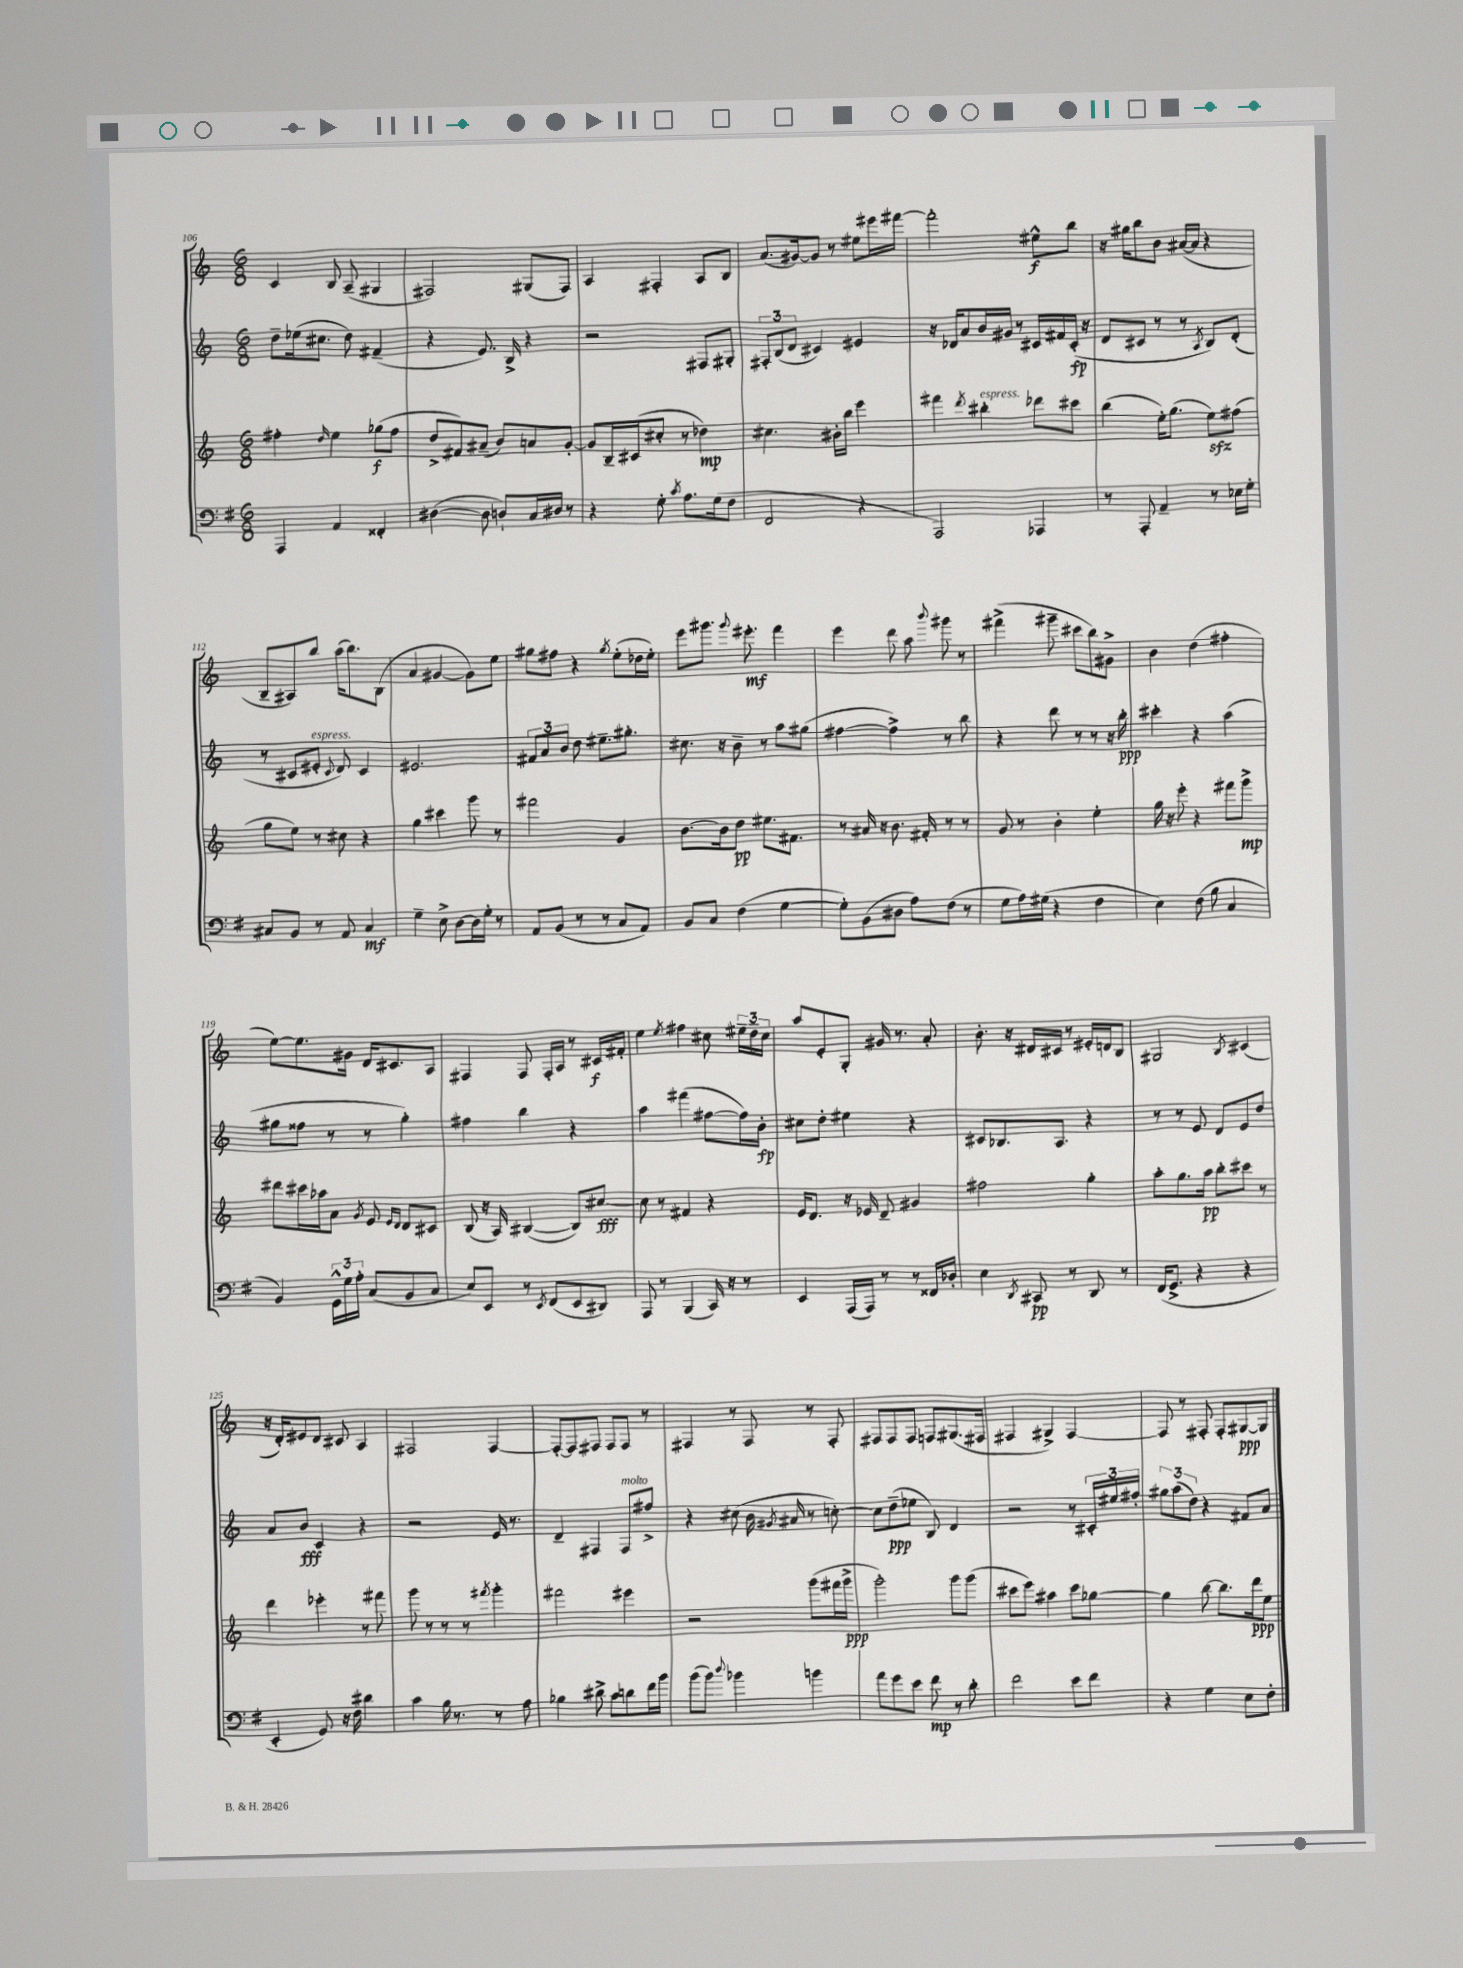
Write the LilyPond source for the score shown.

<<
\new StaffGroup <<
\new Staff = "s0" {
    \clef treble \key c \major \numericTimeSignature \time 6/8
    \autoBeamOff c'4 b8 a8--( gis4 |
    fis2) gis8[( fis8]) |
    a4 fis4-. a8[ b8] |
    a'8.[( gis'16~) gis'8] r8 eis''8[ eis'''16 fis'''16]~ |
    fis'''2-. eis''8[-^\f b''8] |
    r16 gis''16[ b''8 b'8] ais'16[~( ais'16] r4 |
    b8[-- ais8) b''8] a''16[( b''8.) b8]( |
    a'4 gis'4~ gis'8[) e''8] |
    gis''8[ fis''8] r4 \acciaccatura { gis''8 } e''8[-.( des''16 e''16]-.) |
    e'''8[ gis'''8.] \appoggiatura { gis'''8 } eis'''8.-.\mf f'''4 |
    e'''4 d'''8 a''8 \appoggiatura { b'''8 } gis'''8 r8 |
    fis'''4->( gis'''8-- cis'''8[ b''8) gis'8]-> |
    b'4 d''4( fis''4-. |
    e''8[~) e''8. gis'16] d'16[ cis'8. a8] |
    fis4 fis8 fis16[-. a16] r8 cis'16[\f fis'16]-. |
    e''4 \acciaccatura { e''8 } fis''4 cis''8 \tuplet 3/2 { eis''16[-- d''16-- cis''16] } |
    a''8[ e'8-. g8]-. gis'16 r8. a'8-. |
    b'8.-. r16 dis'16[ cis'16] r8 eis'16[-. d'16 b8] |
    gis2 \acciaccatura { b8 } cis'4( |
    r16 d'16[-.) eis'8 d'8] cis'8 a4 |
    fis2 fis4~ |
    fis8[~-. fis8 fis8] fis8[ fis8] r8 |
    fis4 r8 fis8 r8 fis8-. |
    fis8[ fis8 fis8] f8[ gis8.( fis16] |
    fis4 gis4->) fis4~ |
    fis8 r8 fis8-. fis8[-. gis8~\ppp gis8] \bar "|." |
}
\new Staff = "s1" {
    \clef treble \key c \major \numericTimeSignature \time 6/8
    \autoBeamOff d''8[-- ees''16( cis''8.] d''8) fis'4--( |
    r4 e'8.) b16-> r4 |
    r2 fis8[ gis8]-. |
    \tuplet 3/2 { fis8[-. b8( d'8] } cis'4) eis'4 |
    r16 des'16[ a'8 b'16 gis'16] r8 cis'16[ fis'16 cis'16]-.\fp( r16 |
    d'8[ cis'8] r8 r8 \acciaccatura { a8 } b8[) d'8]-.( |
    r8 cis'8[ eis'8]-.^\markup { \italic "espress." } \appoggiatura { cis'8 } d'8) cis'4 |
    eis'2. |
    \tuplet 3/2 { fis'8[ a'8 b'8] } d''8 eis''8.[-- gis''8.]-. |
    cis''8. r16 b'8-- r8 a''8[ gis''8]( |
    fis''4~ fis''4->) r8 b''8 |
    r4 d'''8 r8 r8 r16 b''16-.\ppp |
    cis'''4-. r4 a''4( |
    gis''8[ fisis''8] r8 r8 gis''4-.) |
    fis''4 b''4 r4 |
    a''4 fis'''4( fis''8[~ fis''16) b'16]-.\fp |
    cis''8[ d''8]-. eis''4 r4 |
    cis'8[ bes8. a8.] r4 |
    r8 r8 e'8 d'8[ e'8 d''8] |
    a'8[ b'8]\fff c'4 r4 |
    r2 e'16 r8. |
    d'4-- fis4 fis8[^\markup { \italic "molto" } fis''8]-> |
    r4 cis''8( b'16 \acciaccatura { gis'8 } ais'16 r8 c''8~-.) |
    c''8[ d''8--\ppp( ees''8] b8) d'4 |
    r2 r8 \tuplet 3/2 { cis'16[-. eis''16 fis''16]-. } |
    \tuplet 3/2 { gis''8[ a''8( d''8]) } r4 fis'8[ a'8] \bar "|." |
}
\new Staff = "s2" {
    \clef treble \key c \major \numericTimeSignature \time 6/8
    \autoBeamOff fis''4-. \grace { d''16 } e''4 ges''8[\f( fis''8] |
    d''8[-> fis'8) ais'8]--( b'8[) a'8 g'8]~-. |
    g'8[ b16-- cis'16( cis''8]-. r8 des''4\mp) |
    cis''4. bis'16[-. b''16] e'''4 |
    fis'''4 \acciaccatura { d'''8 } bis''4-.^\markup { \italic "espress." } des'''8[ cis'''8] |
    b''4( e''16[-.) g''8.]( e''8[\sfz) fis''8]( |
    g''8[ e''8]) r8 cis''8 r4 |
    g''4 cis'''4 g'''8 r8 |
    fis'''2 g'4 |
    b'8.[~ b'16 d''8]\pp eis''8.[ fis'8.] |
    r8 ais'16 r16 b'8. fis'16-. r8 r8 |
    g'8 r8 b'4-. e''4-. |
    g''16 r16 e'''8-. r4 fis'''8[ g'''8]->\mp |
    dis'''8[ cis'''16 aes''16 a'8] \acciaccatura { g'8 } e'8 \grace { e'16[ d'16] } d'8[ cis'8] |
    b8( r16 a16) bis4~( bis8[) cis''8]~\fff |
    cis''8 r8 fis'4 r4 |
    e'16[ d'8.] r16 ees'16 d'8-- gis'4 |
    fis''2 g''4-. |
    a''8[-. g''8. a''16]\pp b''8[-. cis'''8] r8 |
    d'''4 ees'''4-. r8 fis'''8 |
    g'''8 r8 r8 r8 \acciaccatura { fis'''8 } g'''4-. |
    fis'''2 eis'''4 |
    r2 g'''8[( fis'''16 g'''16]->\ppp |
    g'''2-.) g'''8[ g'''8]( |
    cis'''8[ e'''8]) ais''4 cis'''8[ ges''8]~ |
    ges''4 b''8~ b''8.[ d'''16\ppp e''8] \bar "|." |
}
\new Staff = "s3" {
    \clef bass \key g \major \numericTimeSignature \time 6/8
    \autoBeamOff a,,4 a,4 fisis,4-. |
    dis4~( dis8 d8[-!) c16 dis16] r8 |
    r4 g8-. \acciaccatura { c'8 } a8.[ g16( fis8] |
    fis,2 r4 |
    a,,2) aes,,4 |
    r8 a,,8-. a,4-- r8 ees16[ g16]-. |
    cis8[ b,8] r8 a,8 cis4\mf |
    g4-- e8-> d8[~ d16 g16]-. r8 |
    a,8[ b,8]( r8 r8 c8[ a,8]) |
    b,8[ c8] fis4( g4~ |
    g8[-.) b,8( dis8] a8[) fis8]( r8 |
    g8[ a16) gis16]( r4 fis4 |
    e4) fis8( b8 c4 |
    b,4) \tuplet 3/2 { g,16[-^ g16 a16]-. } c8[( b,8 c8] |
    e8[) e,8] r8 \acciaccatura { e,8 } fis,8[( e,8 dis,8]) |
    a,,8 r8 b,,4( c,16) r16 r8 |
    e,4 a,,16[( a,,16]) r8 r8 fisis,16[ des16]-. |
    e4 \acciaccatura { d,8 } cis,8\pp r8 d,8 r8 |
    fis,16[( g,8.]-> r4 r4 |
    e,4-. g,8) r16 fis16 dis'4 |
    c'4 b16 r8. r8 a8 |
    bes4 dis'8-> c'8[ d'8 fis'16 b'16] |
    b'8[( b'8]) \appoggiatura { d''8 } bes'4 b'4 |
    a'8[ g'8 e'8] fis'8\mp r8 d'8-. |
    fis'2 e'8[ fis'8] |
    r4 g4 e8[ fis8]-. \bar "|." |
}
>>
>>
\layout { \context { \Score currentBarNumber = #106 } }
